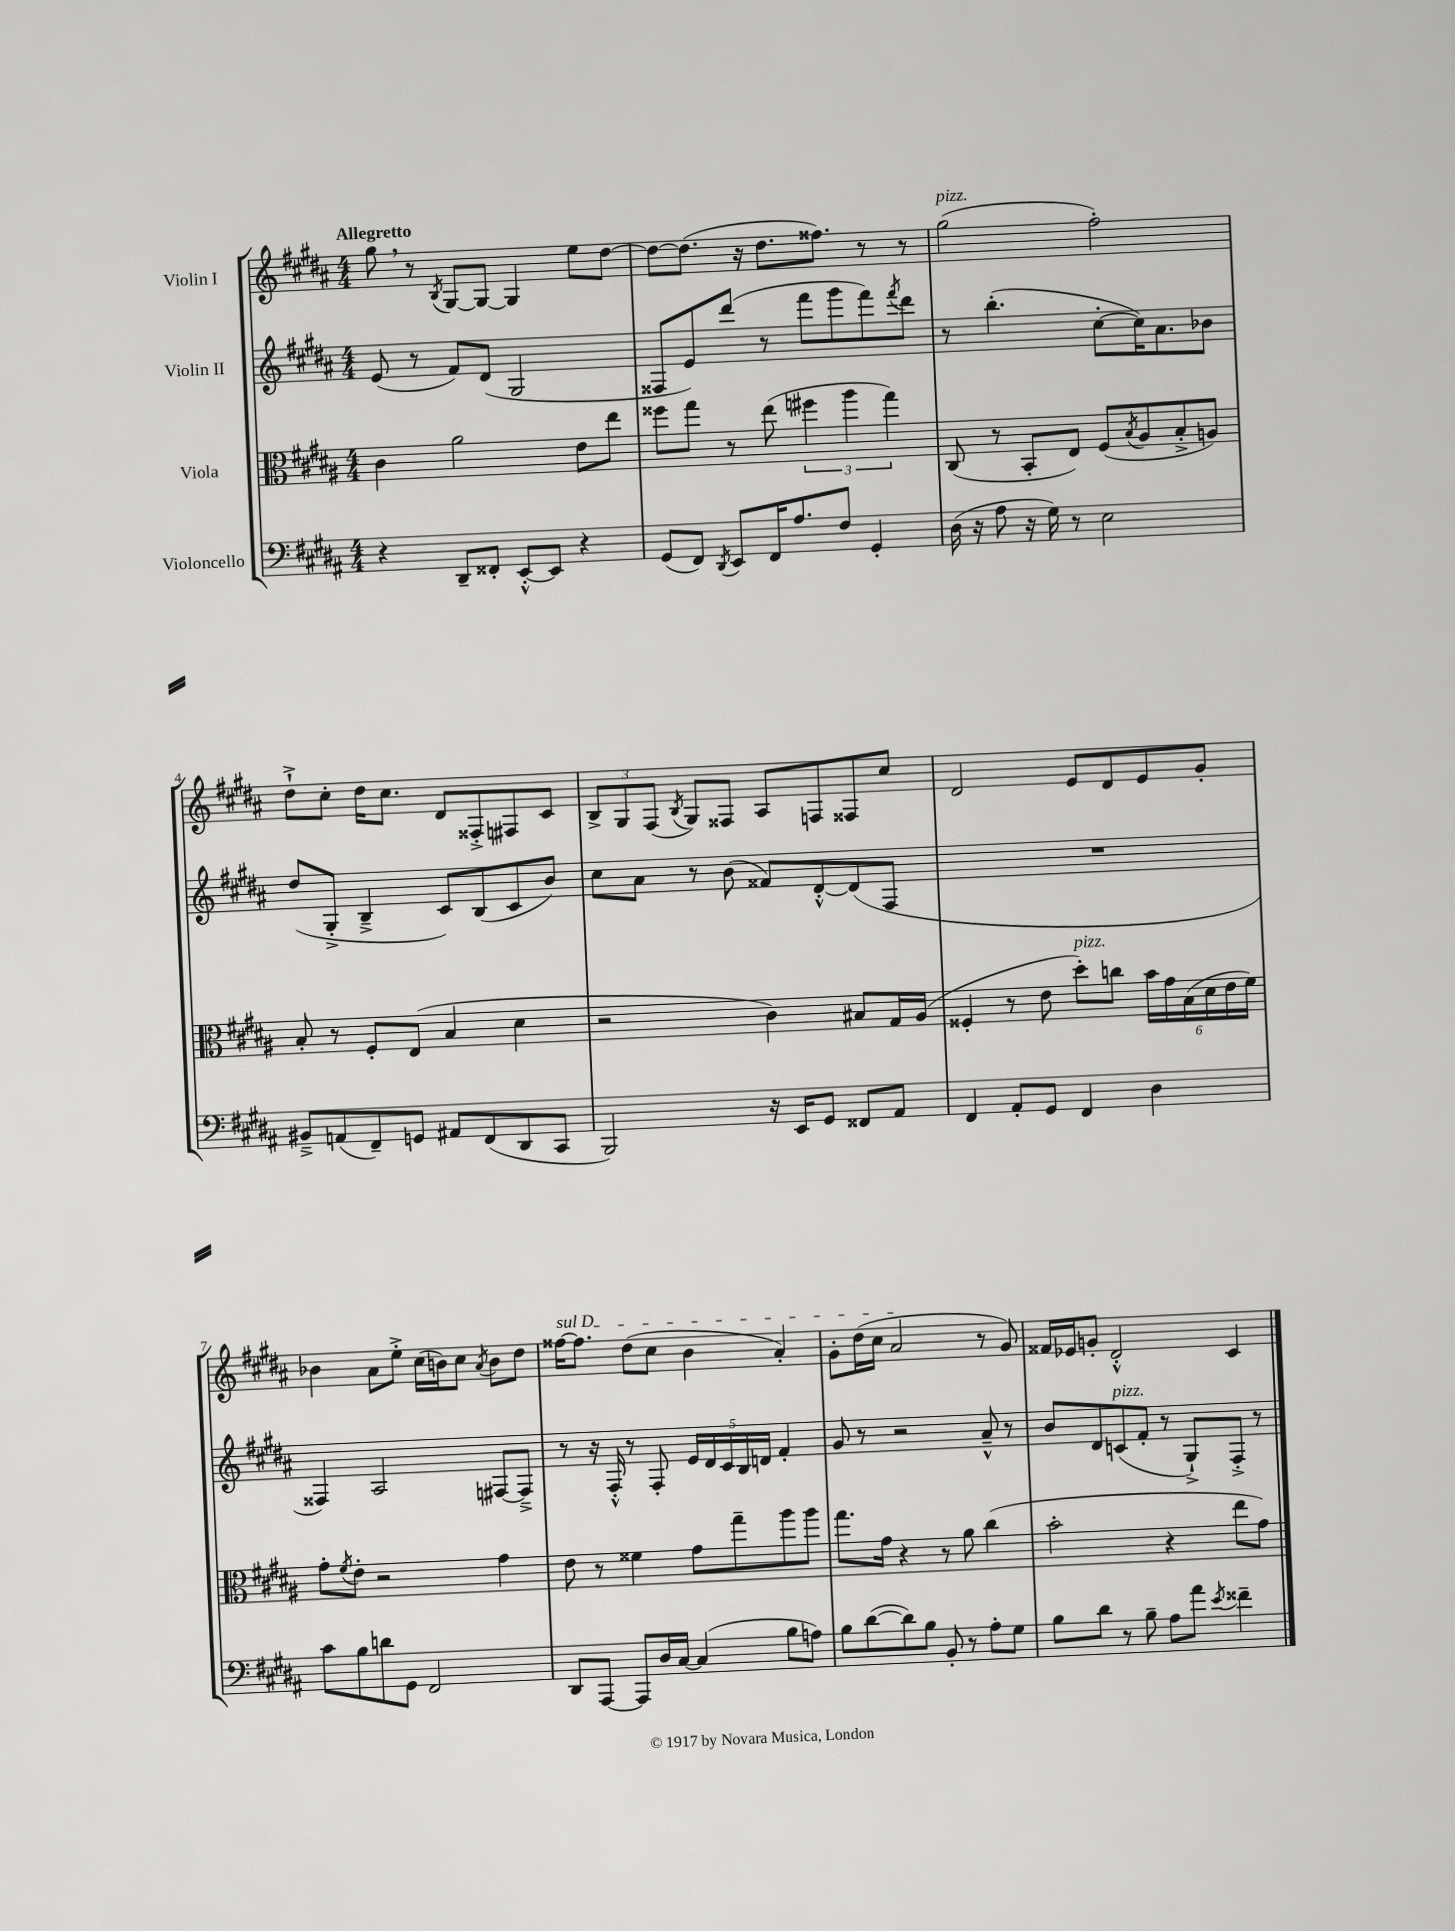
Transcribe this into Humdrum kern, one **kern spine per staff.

**kern	**kern	**kern	**kern
*staff4	*staff3	*staff2	*staff1
*clefF4	*clefC3	*clefG2	*clefG2
*k[f#c#g#d#a#]	*k[f#c#g#d#a#]	*k[f#c#g#d#a#]	*k[f#c#g#d#a#]
*M4/4	*M4/4	*M4/4	*M4/4
4r	4c#	(8e	8gg#
.	.	8r	8r
.	.	.	8qB
8DD#~	2a#	8f#)	[8G#
8FF##'	.	(8d#	8G#_
[8EE'^^	.	2G#	4G#]
8EE]	.	.	.
4r	8e	.	8ee
.	8ee	.	[8dd#
=	=	=	=
(8GG#	8ff##	8F##	8dd#_
8FF#)	8gg#	8e)	(8.dd#]
8qDD#	.	.	.
8EE	8r	(8ddd#	.
.	.	.	16r
16FF#	(8ee	8r	8.dd#
8.A#	.	.	.
.	6ff#	8fff#	.
.	.	.	8.ff##)
8F#	.	8ggg#	.
.	6aa#	.	.
4GG#'	.	8fff#)	8r
.	6gg#)	.	.
.	.	8qfff#	.
.	.	8ddd#	8r
=	=	=	=
(16D#	(8C#	8r	(2gg#
16r	.	.	.
8A#	8r	(4.bb'	.
16r	8BB'	.	.
16G#)	.	.	.
8r	8E)	.	.
2E	(8F#	[8cc#'	2ff#')
.	8qB	.	.
.	8A#	16cc#])	.
.	.	8.a#	.
.	8B'^	.	.
.	8A)	8b-	.
=	=	=	=
8BB#~^	8B'	(8dd#	8dd#`^
(8AA	8r	8G#'^	8cc#'
8FF#~)	8F#'	4B~^	16dd#
.	.	.	8.cc#
8GG	(8E	.	.
8AA#	4B	8c#)	8d#
(8FF#	.	(8B	8F##'^
8DD#	4d#	8c#	8F#
8CC#	.	8b)	8c#
=	=	=	=
2BBB)	2r	8cc#	12B^
.	.	.	12G#
.	.	8a#	.
.	.	.	(12F#
.	.	.	8qB
.	.	8r	8G#)
.	.	(8b	8F##
16r	4c#)	8f##)	8A#
16EE	.	.	.
8GG#	.	[8d#'^^	8F
8FF##	8B#	(8d#]	8F##
8AA#	16G#	8F#	8cc#
.	(16A#	.	.
=	=	=	=
4FF#	4F##'	1r	2d#
8AA#'	8r	.	.
8GG#	8e	.	.
4FF#	8dd#')	.	8e
.	8cc	.	8d#
4D#	24b	.	8e
.	24g#	.	.
.	(24B	.	.
.	24d#	.	8g#'
.	24e	.	.
.	24f#)	.	.
=	=	=	=
8c#	8g#'	4F##)	4b-
.	8qf#	.	.
8B	8e'	.	.
8d	2r	2A#	8a#
8GG#	.	.	8ee'^
2FF#	.	.	(16cc#
.	.	.	16b)
.	.	.	8cc#
.	.	.	8qa#
.	4g#	[8F#	8b
.	.	8F#~^]	8dd#
=	=	=	=
8DD#	8e	8r	[16ff##
.	.	.	8.ff##]
[8AAA#	8r	16r	.
.	.	16F#'^^	.
8AAA#]	4f##	8r	(8dd#
16D#	.	8F#'	8cc#
[16C#	.	.	.
(4C#]	8g#	20e	4b
.	.	20d#	.
.	.	20c#	.
.	8gg#~	.	.
.	.	20B	.
.	.	20d	.
8B	8aa#	4f#'	4a#')
8A)	8aa#	.	.
=	=	=	=
8B	8.gg#	8g#	8g#'
([8d#	.	8r	(16dd#
.	16g#	.	16cc#
8d#])	4r	2r	2a#
8B	.	.	.
8BB'	8r	.	.
8r	8a#	.	.
8A#'	(4cc#	8a#~^^	8r
8G#	.	8r	8g#)
=	=	=	=
8B	2b'	8b	16f##
.	.	.	16e-
8d#	.	8d#	8g'
8r	.	(8c	2d#'^^
8B~	.	8f#'	.
8A#	4r	8r	.
8a#	.	8G#`^)	.
8qe	.	.	.
4f##~	8ee	8F#'^	4c#
.	8g#)	8r	.
==	==	==	==
*-	*-	*-	*-
